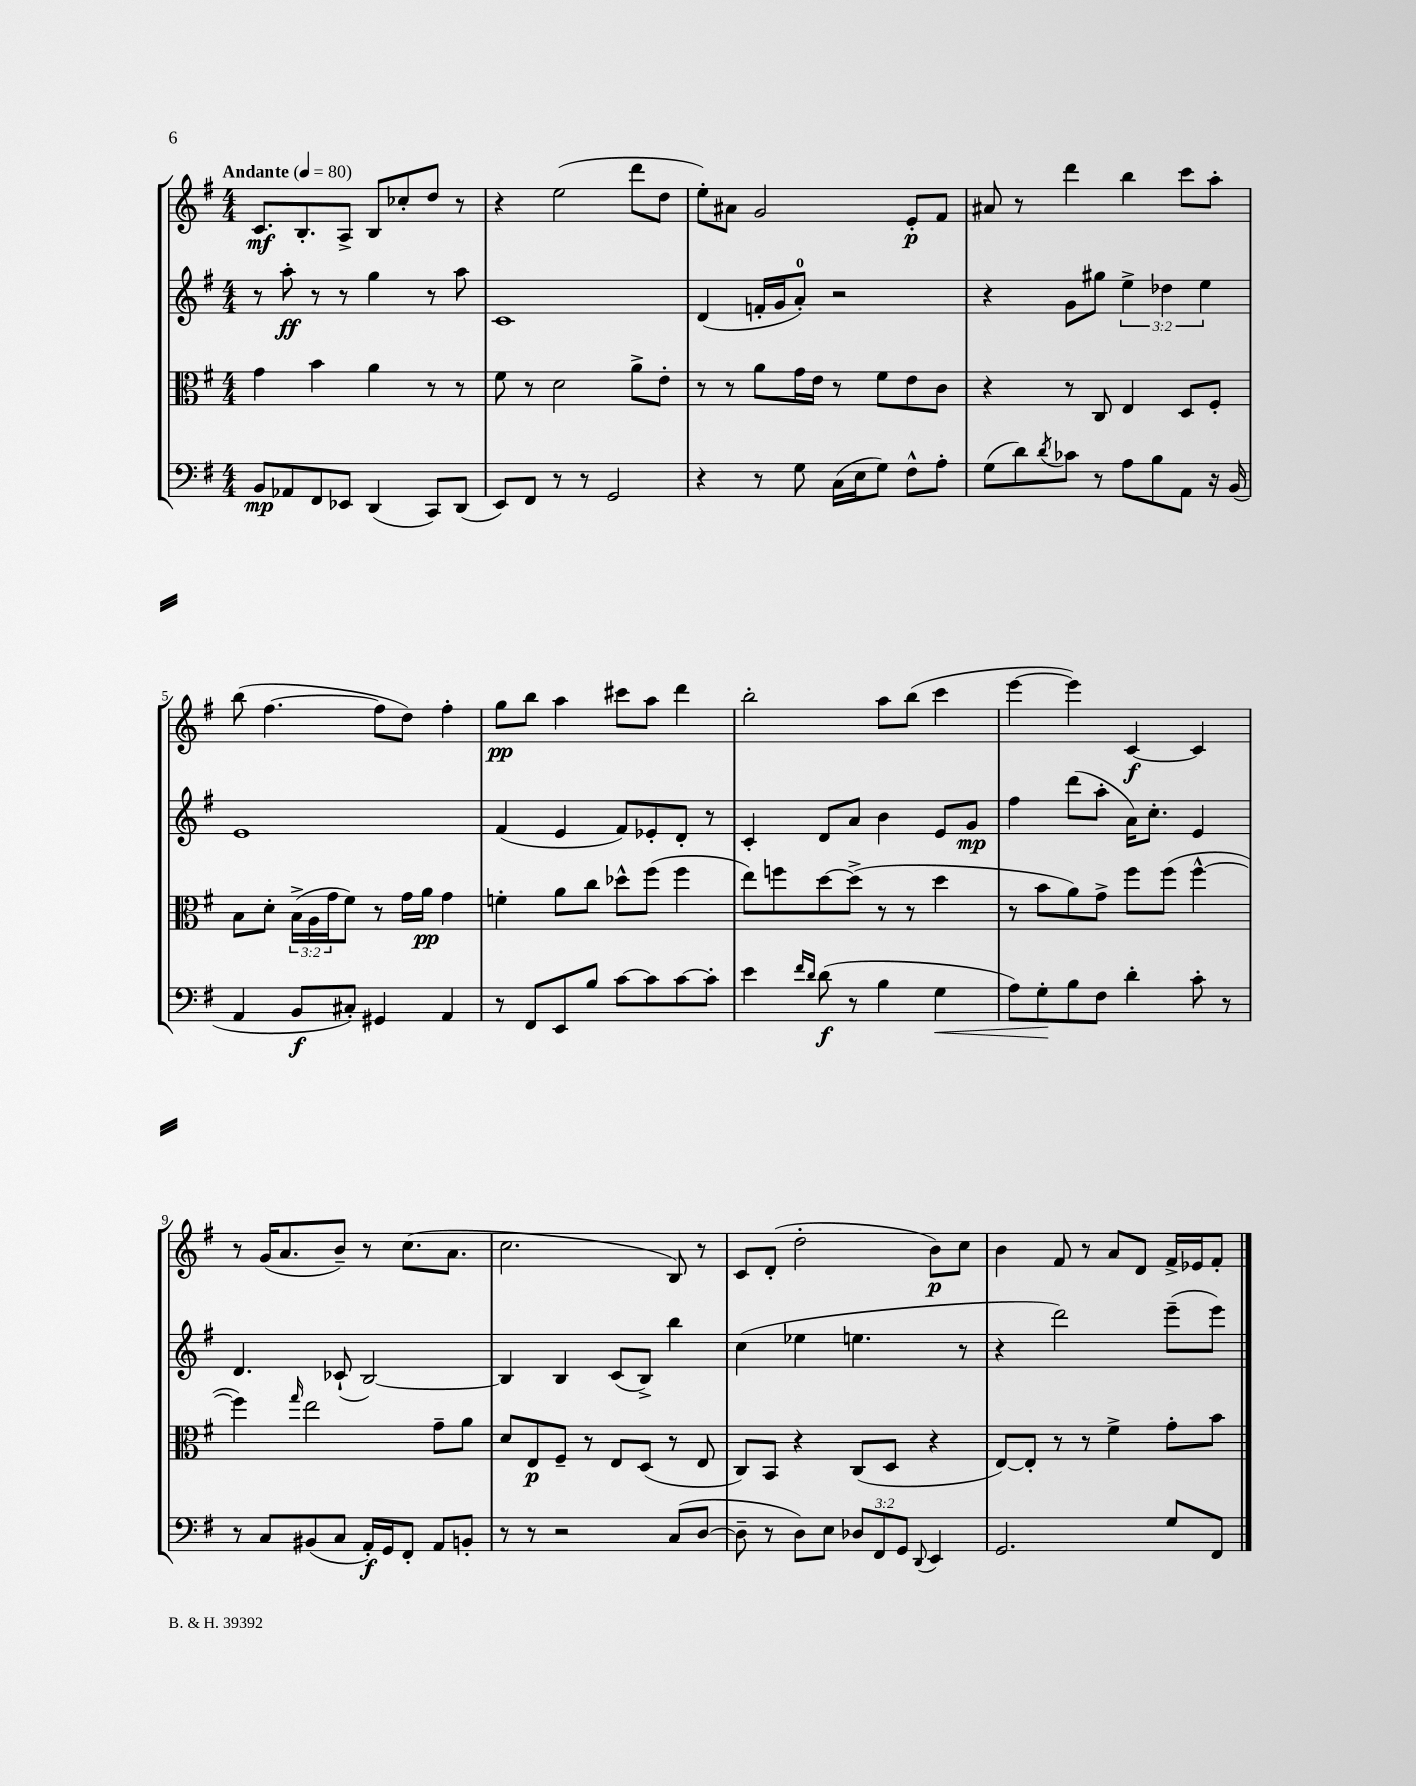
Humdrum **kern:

**kern	**dynam	**kern	**dynam	**kern	**dynam	**kern	**dynam
*part4	*part4	*part3	*part3	*part2	*part2	*part1	*part1
*staff4	*staff4	*staff3	*staff3	*staff2	*staff2	*staff1	*staff1
*clefF4	*	*clefC3	*	*clefG2	*	*clefG2	*
*k[f#]	*	*k[f#]	*	*k[f#]	*	*k[f#]	*
*M4/4	*	*M4/4	*	*M4/4	*	*M4/4	*
*MM80	*	*MM80	*	*MM80	*	*MM80	*
=1	=1	=1	=1	=1	=1	=1	=1
!	!	!	!	!	!	!LO:TX:a:B:t=Andante	!
8BB/L	mp	4g\	.	8r	.	8.c/L	mf
8AA-X/	.	.	.	8aa'\	ff	.	.
.	.	.	.	.	.	8.B'/	.
8FF#/	.	4b\	.	8r	.	.	.
8EE-X/J	.	.	.	8r	.	8A^/J	.
(4DD/	.	4a\	.	4gg\	.	8B/L	.
.	.	.	.	.	.	8cc-X'/	.
8CC/L)	.	8r	.	8r	.	8dd/J	.
(8DD/J	.	8r	.	8aa\	.	8r	.
=2	=2	=2	=2	=2	=2	=2	=2
8EE/L)	.	8f#\	.	1c	.	4r	.
8FF#/J	.	8r	.	.	.	.	.
8r	.	2d\	.	.	.	(2ee\	.
8r	.	.	.	.	.	.	.
2GG/	.	.	.	.	.	.	.
.	.	8a^\L	.	.	.	8ddd\L	.
.	.	8e'\J	.	.	.	8dd\J	.
=3	=3	=3	=3	=3	=3	=3	=3
4r	.	8r	.	(4d/	.	8ee'\L)	.
.	.	8r	.	.	.	8a#X\J	.
8r	.	8a\L	.	16fn'/LL	.	2g/	.
.	.	.	.	16g/J	.	.	.
8G\	.	16g\L	.	8a'/J)	.	.	.
.	.	16e\JJ	.	.	.	.	.
(16C\LL	.	8r	.	2r	.	.	.
16E\J	.	.	.	.	.	.	.
8G\J)	.	8f#\L	.	.	.	.	.
8F#^^\L	.	8e\	.	.	.	8e'/L	p
8A'\J	.	8c\J	.	.	.	8f#/J	.
=4	=4	=4	=4	=4	=4	=4	=4
(8G\L	.	4r	.	4r	.	8a#X/	.
8d\)	.	.	.	.	.	8r	.
8qd/	.	.	.	.	.	.	.
8c-X\J	.	8r	.	8g\L	.	4ddd\	.
8r	.	8C/	.	8gg#X\J	.	.	.
8A\L	.	4E/	.	6ee^\	.	4bb\	.
8B\	.	.	.	.	.	.	.
.	.	.	.	6dd-X\	.	.	.
8AA\J	.	8D/L	.	.	.	8ccc\L	.
.	.	.	.	6ee\	.	.	.
16r	.	8F#'/J	.	.	.	8aa'\J	.
(16BB/	.	.	.	.	.	.	.
!!LO:LB:g=z
=5	=5	=5	=5	=5	=5	=5	=5
4AA/	.	8B\L	.	1e	.	(8bb\	.
.	.	8d'\J	.	.	.	[4.ff#\	.
8BB/L	f	(24B^\LL	.	.	.	.	.
.	.	24A\	.	.	.	.	.
.	.	24g\J	.	.	.	.	.
8C#X'/J)	.	8f#\J)	.	.	.	.	.
4GG#X/	.	8r	.	.	.	8ff#\L]	.
.	.	16g\LL	.	.	.	8dd\J)	.
.	.	16a\JJ	pp	.	.	.	.
4AA/	.	4g\	.	.	.	4ff#'\	.
=6	=6	=6	=6	=6	=6	=6	=6
8r	.	4fn'\	.	(4f#/	.	8gg\L	pp
8FF#/L	.	.	.	.	.	8bb\J	.
8EE/	.	8a\L	.	4e/	.	4aa\	.
8B/J	.	8cc\J	.	.	.	.	.
[8c\L	.	8dd-X^^\L	.	8f#/L)	.	8ccc#X\L	.
8c\]	.	(8ff#\J	.	8e-X'/	.	8aa\J	.
[8c\	.	4ff#\	.	8d'/J	.	4ddd\	.
8c'\J]	.	.	.	8r	.	.	.
=7	=7	=7	=7	=7	=7	=7	=7
4e\	.	8ee\L)	.	4c'/	.	2bb'\	.
.	.	8ffn\	.	.	.	.	.
16qqf#/LL	.	.	.	.	.	.	.
16qqd/JJ	.	.	.	.	.	.	.
(8d\	f	[8dd\	.	8d/L	.	.	.
8r	.	(8dd^\J]	.	8a/J	.	.	.
4B\	.	8r	.	4b\	.	8aa\L	.
.	.	8r	.	.	.	(8bb\J	.
!	!LO:HP:b	!	!	!	!	!	!
4G\	<	4dd\	.	8e/L	.	4ccc\	.
.	.	.	.	8g/J	mp	.	.
=8	=8	=8	=8	=8	=8	=8	=8
8A\L)	.	8r	.	4ff#\	.	[4eee\	.
8G'\	.	8b\L	.	.	.	.	.
8B\	[	8a\)	.	(8ddd\L	.	4eee\])	.
8F#\J	.	8g^\J	.	8aa'\J	.	.	.
4d'\	.	8ff#\L	.	16a\KL)	.	[4c/	f
.	.	.	.	8.cc'\J	.	.	.
.	.	(8ff#\J	.	.	.	.	.
8c'\	.	[4ff#^^\	.	4e/	.	4c/]	.
8r	.	.	.	.	.	.	.
!!LO:LB:g=z
=9	=9	=9	=9	=9	=9	=9	=9
8r	.	4ff#\])	.	4.d/	.	8r	.
8C/L	.	.	.	.	.	(16g/KL	.
.	.	.	.	.	.	8.a/	.
.	.	16qqgg/	.	.	.	.	.
(8BB#X/	.	2ee\	.	.	.	.	.
8C/J	.	.	.	(8c-X`/	.	8b~/J)	.
16AA'/LL)	f	.	.	[2B/)	.	8r	.
16GG/J	.	.	.	.	.	.	.
8FF#'/J	.	.	.	.	.	(8.cc\L	.
8AA/L	.	8g~\L	.	.	.	.	.
.	.	.	.	.	.	8.a\J	.
8BBn'/J	.	8a\J	.	.	.	.	.
=10	=10	=10	=10	=10	=10	=10	=10
8r	.	8d/L	.	4B/]	.	2.cc\	.
8r	.	8E/	p	.	.	.	.
2r	.	8F#~/J	.	4B/	.	.	.
.	.	8r	.	.	.	.	.
.	.	8E/L	.	(8c/L	.	.	.
.	.	(8D/J	.	8B^/J)	.	.	.
(8C/L	.	8r	.	4bb\	.	8B/)	.
[8D/J	.	8E/	.	.	.	8r	.
=11	=11	=11	=11	=11	=11	=11	=11
8D~\]	.	8C/L)	.	(4cc\	.	8c/L	.
8r	.	8BB/J	.	.	.	(8d'/J	.
8D\L)	.	4r	.	4ee-X\	.	2dd'\	.
8E\J	.	.	.	.	.	.	.
12D-X/L	.	(8C/L	.	4.een\	.	.	.
12FF#/	.	.	.	.	.	.	.
.	.	8D/J	.	.	.	.	.
12GG/J	.	.	.	.	.	.	.
8qqDD/	.	.	.	.	.	.	.
4EE/	.	4r	.	.	.	8b\L)	p
.	.	.	.	8r	.	8cc\J	.
=12	=12	=12	=12	=12	=12	=12	=12
2.GG/	.	[8E/L)	.	4r	.	4b\	.
.	.	8E'/J]	.	.	.	.	.
.	.	8r	.	2ddd\)	.	8f#/	.
.	.	8r	.	.	.	8r	.
.	.	4f#^\	.	.	.	8a/L	.
.	.	.	.	.	.	8d/J	.
8G/L	.	8g'\L	.	(8eee~\L	.	16f#^/LL	.
.	.	.	.	.	.	16e-X/J	.
8FF#/J	.	8b\J	.	8eee\J)	.	8f#'/J	.
==	==	==	==	==	==	==	==
*-	*-	*-	*-	*-	*-	*-	*-
